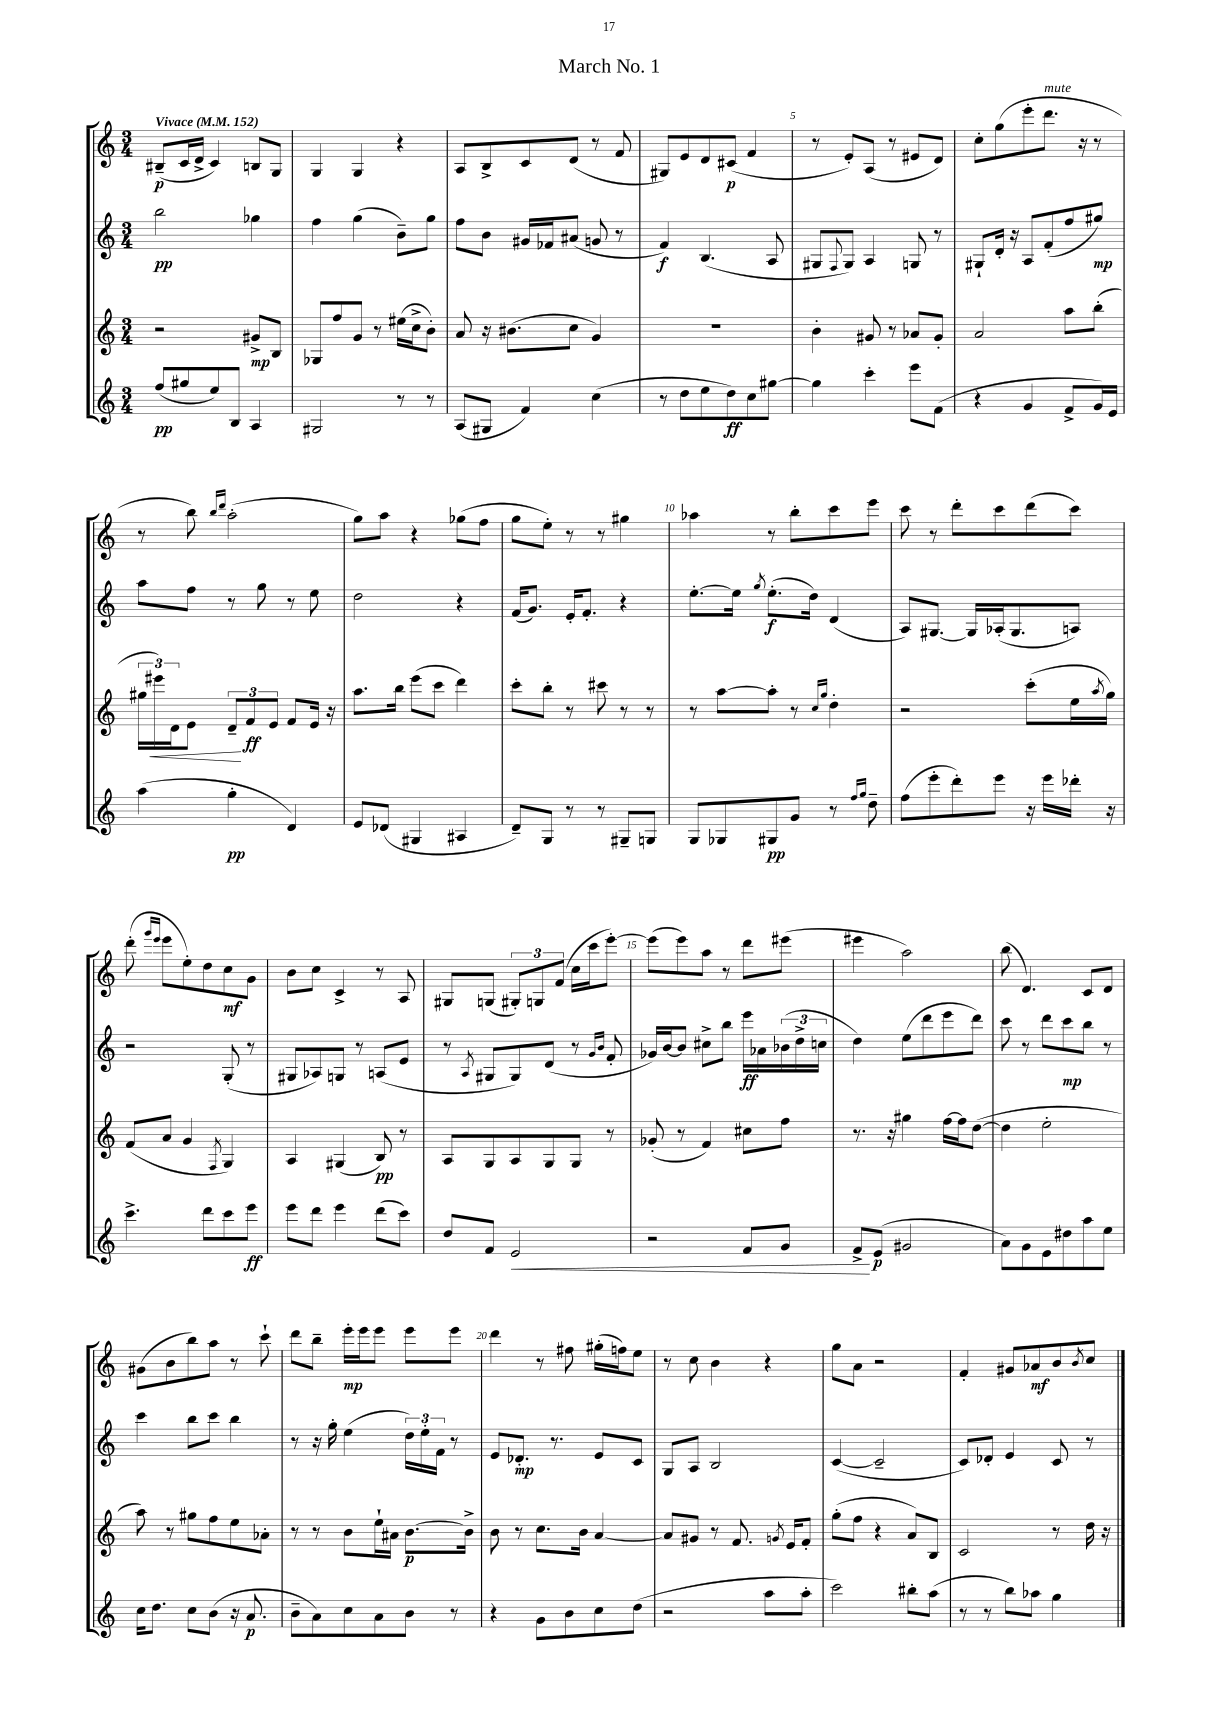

**kern	**kern	**kern	**kern
*staff4	*staff3	*staff2	*staff1
*clefG2	*clefG2	*clefG2	*clefG2
*k[]	*k[]	*k[]	*k[]
*M3/4	*M3/4	*M3/4	*M3/4
*MM152	*MM152	*MM152	*MM152
(8ff	2r	2bb	(8B#~
8gg#	.	.	16c
.	.	.	16d^
8ee)	.	.	4c)
8B	.	.	.
4A	8g#^	4gg-	8B
.	8B	.	8G
=	=	=	=
2G#	8G-	4ff	4G
.	8ff	.	.
.	8g	(4gg	4G
.	8r	.	.
8r	(16ee#	8b~)	4r
.	16cc^	.	.
8r	8b')	8gg	.
=	=	=	=
(8A	8a	8ff	8A
8G#	16r	8b	8B^
.	(8.b#	.	.
4f)	.	16g#	8c
.	.	16f-	.
.	8cc	(8a#	(8d
(4cc	4g)	8g	8r
.	.	8r	8f
=	=	=	=
8r	2.r	4f)	8G#)
8dd	.	.	8e
8ee	.	(4.B	8d
8dd)	.	.	(8c#
8cc	.	.	4f
[8gg#	.	8A	.
=	=	=	=
4gg#]	4b'	8G#	8r
.	.	8qqF	.
.	.	8G#)	8e')
4ccc'	8g#	4A	(8A
.	8r	.	8r
8eee	8a-	8G	8e#
(8f	8g#'	8r	8d)
=	=	=	=
4r	2a	8G#`	8cc'
.	.	16d'	(8gg
.	.	16r	.
4g	.	8A	8eee'
.	.	(8f'	8.ddd
8f^	8aa	8ff	.
.	.	.	16r
16g)	(8bb'	8gg#)	8r
16e	.	.	.
=	=	=	=
(4aa	24gg#	8aa	8r
.	24eee#)	.	.
.	24d	.	.
.	8e	8ff	8bb)
.	.	.	16qqbb
.	.	.	16qqddd
4gg'	12d~	8r	(2aa'
.	12f	.	.
.	.	8gg	.
.	12e	.	.
4d)	8f	8r	.
.	16e	8ee	.
.	16r	.	.
=	=	=	=
8e	8.aa	2dd	8gg)
(8d-	.	.	8aa
.	16bb	.	.
4G#	(8eee	.	4r
.	8ccc	.	.
4A#	4ddd)	4r	(8gg-
.	.	.	8ff
=	=	=	=
8d~)	8ccc'	(16f	8gg
.	.	8.g)	.
8G	8bb'	.	8ee')
8r	8r	16e'	8r
.	.	8.f'	.
8r	8ccc#	.	8r
8G#~	8r	4r	4gg#
8G	8r	.	.
=	=	=	=
8G	8r	[8.ee'	4aa-
8G-	[8aa	.	.
.	.	16ee]	.
.	.	8qgg	.
8G#	8aa']	(8.ee'	8r
8g	8r	.	8bb'
.	.	16dd)	.
.	16qqcc	.	.
.	16qqgg	.	.
8r	4dd'	(4d	8ccc
16qqff	.	.	.
16qqgg	.	.	.
8dd~	.	.	8eee
=	=	=	=
(8ff	2r	8A)	8ccc
8eee'	.	[8.G#	8r
8ddd')	.	.	8ddd'
.	.	16G#]	.
8eee	.	(16A-'	8ccc
.	.	8.G#	.
16r	(8ccc'	.	(8ddd
16eee	.	.	.
16ddd-'	16ee	8A)	8ccc)
.	8qaa	.	.
16r	16gg)	.	.
=	=	=	=
4.ccc^	(8f	2r	(8ddd'
.	.	.	16qqggg
.	.	.	16qqeee
.	8a	.	8eee
.	4g	.	8ee')
8ddd	.	.	8dd
.	8qF	.	.
8ccc	4G)	(8G'	8cc
8eee	.	8r	8g
=	=	=	=
8eee	4A	8G#	8b
8ddd	.	8A-)	8cc
4eee	(4G#	8G	4c^
.	.	8r	.
(8ddd	8B)	(8A	8r
8ccc)	8r	8e	8A
=	=	=	=
8dd	8A	8r	8G#
.	.	8qA	.
8f	8G	8G#	(8G
2e	8A	8G#)	12G#')
.	.	.	12G
.	8G	(8d	.
.	.	.	(12f
.	8G	8r	16cc
.	.	.	16ccc
.	.	16qqg	.
.	.	16qqb	.
.	8r	8f'	[8eee')
=	=	=	=
2r	(8g-'	16g-)	(8eee]
.	.	[16b	.
.	8r	8b]	8eee)
.	4f)	8cc#^	8aa
.	.	8bb	8r
8f	8cc#	16eee	8ddd
.	.	16a-	.
8g	8ff	(24b-	(8eee#
.	.	24dd^	.
.	.	24cc	.
=	=	=	=
8f^	8.r	4dd)	4eee#
(8e	.	.	.
.	16r	.	.
2g#	4gg#	(8ee	2aa)
.	.	8ddd	.
.	[16ff	8eee	.
.	16ff]	.	.
.	([8dd	8ddd)	.
=	=	=	=
8a)	4dd]	8ccc	(8bb
8g	.	8r	4.d)
8e	2ee'	8ddd	.
8dd#	.	8ccc	.
8aa	.	8bb	8c
8ee	.	8r	8d
=	=	=	=
16cc	8aa)	4ccc	(8g#
8.dd	.	.	.
.	8r	.	8b
8cc	8gg#	8bb	8bb)
(8b	8ff	8ccc	8aa
16r	8ee	4bb	8r
8.a	.	.	.
.	8a-'	.	8ccc`
=	=	=	=
8b~	8r	8r	8ddd
8a)	8r	16r	8bb~
.	.	16gg'	.
8cc	8b	(4ee	16eee'
.	.	.	16eee
8a	16ee`	.	8eee
.	16a#	.	.
8b	[8.b	24dd)	8eee
.	.	24ee'	.
.	.	24f	.
8r	.	8r	8eee
.	16b^]	.	.
=	=	=	=
4r	8b	8e	4ddd
.	8r	8.d-'	.
8g	8.cc	.	8r
.	.	8.r	.
8b	.	.	8ff#
.	16b	.	.
8cc	[4a	8e	(16gg#'
.	.	.	16ff)
(8dd	.	8c	8ee
=	=	=	=
2r	8a]	8G	8r
.	8g#	8A	8cc
.	8r	2B	4b
.	8.f	.	.
8aa	.	.	4r
.	8qg	.	.
.	16e	.	.
8aa'	8f'	.	.
=	=	=	=
2ccc)	(8gg'	([4c	8gg
.	8ff	.	8a
.	4r	2c~]	2r
8bb#'	8a)	.	.
(8aa	8B	.	.
=	=	=	=
8r	2c	8c)	4f'
8r	.	8d-'	.
8bb)	.	4e	8g#
8aa-	.	.	8a-
4gg	8r	8c	8b
.	.	.	8qb
.	16dd	8r	8cc
.	16r	.	.
==	==	==	==
*-	*-	*-	*-
